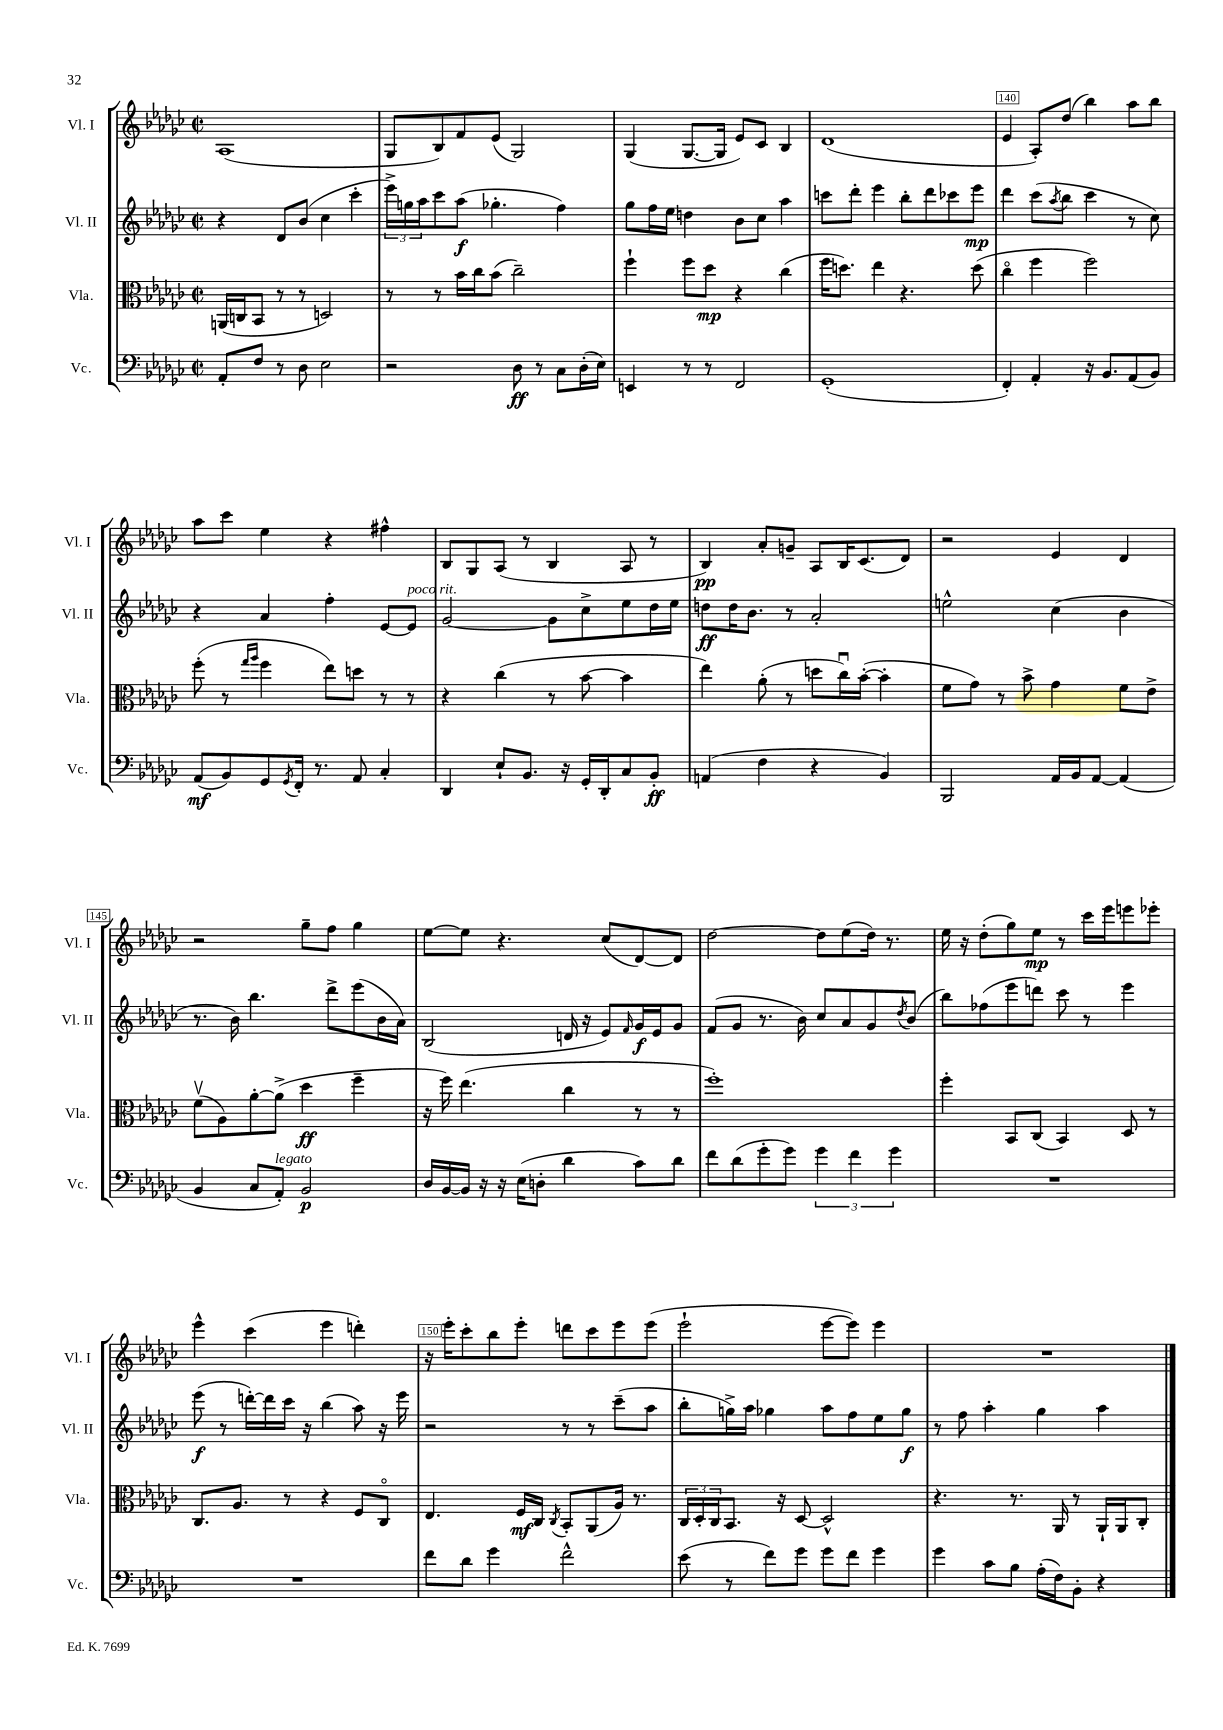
<<
\new StaffGroup <<
\new Staff = "s0" \with { instrumentName = "Vl. I" shortInstrumentName = "Vl. I" } {
    \clef treble \key ges \major \defaultTimeSignature \time 2/2
    aes1( |
    ges8 bes8) f'8 ees'8( ges2) |
    ges4( ges8.~ ges16 ees'8) ces'8 bes4 |
    des'1( |
    ees'4 aes8-.) des''8( bes''4) aes''8 bes''8 |
    aes''8 ces'''8 ees''4 r4 fis''4-^ |
    bes8 ges8 aes8( r8 bes4 aes8 r8 |
    bes4\pp) aes'8-. g'8-- aes8 bes16 ces'8.( des'8) |
    r2 ees'4 des'4 |
    r2 ges''8-- f''8 ges''4 |
    ees''8~ ees''8 r4. ces''8( des'8~) des'8 |
    des''2~ des''8 ees''8( des''16) r8. |
    ees''16 r16 des''8-.( ges''8) ees''8\mp r8 ces'''16 ees'''16 e'''8 ees'''8-. |
    ees'''4-^ ces'''4( ees'''4 d'''4-.) |
    r16 ees'''16-. ces'''8-. bes''8 ees'''8-. d'''8 ces'''8 ees'''8 ees'''8( |
    ees'''2-! ees'''8~ ees'''8) ees'''4 |
    R1 \bar "|." |
}
\new Staff = "s1" \with { instrumentName = "Vl. II" shortInstrumentName = "Vl. II" } {
    \clef treble \key ges \major \defaultTimeSignature \time 2/2
    r4 des'8 bes'8( ces''4 ces'''4-. |
    \tuplet 3/2 { ees'''16->) g''16 aes''16 } ces'''8 aes''8\f( ges''4.-. f''4) |
    ges''8 f''16 ees''16 d''4 bes'8 ces''8 aes''4 |
    c'''8 des'''8-. ees'''4 bes''8-. des'''8 ces'''8 ees'''8\mp |
    des'''4 ces'''8( \acciaccatura { aes''8 } bes''8 ces'''4 r8 ces''8) |
    r4 aes'4 f''4-. ees'8~ ees'8^\markup { \italic "poco rit." } |
    ges'2~ ges'8 ces''8-> ees''8 des''16 ees''16 |
    d''8\ff d''16 bes'8. r8 aes'2-. |
    e''2-^ ces''4( bes'4 |
    r8. bes'16) bes''4. des'''8-> ees'''8( bes'16 aes'16) |
    bes2( d'16 r16 ees'8) \grace { f'16 } ges'16\f ees'16 ges'8 |
    f'8( ges'8 r8. bes'16) ces''8 aes'8 ges'8 \acciaccatura { des''8 } bes'8( |
    bes''8) fes''8( ees'''8 d'''8) ces'''8 r8 ees'''4 |
    ees'''8\f( r8 d'''16~-.) d'''16 ces'''16 r16 bes''4( aes''8) r16 ees'''16 |
    r2 r8 r8 ces'''8--( aes''8 |
    bes''8-. g''16->) aes''16 ges''4 aes''8 f''8 ees''8 ges''8\f |
    r8 f''8 aes''4-. ges''4 aes''4 \bar "|." |
}
\new Staff = "s2" \with { instrumentName = "Vla." shortInstrumentName = "Vla." } {
    \clef alto \key ges \major \defaultTimeSignature \time 2/2
    a,16( c16 bes,8 r8 r8 d2) |
    r8 r8 bes'16 ces''16 bes'8( ces''2--) |
    f''4-! f''8 des''8\mp r4 ces''4( |
    f''16 d''8.) ees''4 r4. d''8( |
    ces''4\flageolet f''4 f''2) |
    f''8-.( r8 \grace { ges''16 aes''16 } f''4 ees''8) d''8 r8 r8 |
    r4 ces''4( r8 bes'8~ bes'4 |
    ees''4) aes'8-.( r8 d''8 ces''16\downbow) bes'16~-.( bes'4-. |
    f'8 ges'8) r8 bes'8-> ges'4 f'8 ees'8-> |
    f'8\upbow( aes8) aes'8~-. aes'8->( des''4\ff f''4-- |
    r16 f''16) ees''4.( ces''4 r8 r8 |
    f''1-.) |
    f''4-. bes,8 ces8( bes,4) des8 r8 |
    ces8. aes8. r8 r4 f8 ces8\flageolet |
    ees4. f16\mf ces16 \acciaccatura { ces8 } bes,8-. aes,8( aes16) r8. |
    \tuplet 3/2 { ces16 des16-. ces16 } bes,8. r16 des8~ des2-^ |
    r4. r8. aes,16 r8 aes,16-! aes,16 ces8-. \bar "|." |
}
\new Staff = "s3" \with { instrumentName = "Vc." shortInstrumentName = "Vc." } {
    \clef bass \key ges \major \defaultTimeSignature \time 2/2
    aes,8-. f8 r8 des8 ees2 |
    r2 des8\ff r8 ces8 des16-.( ees16) |
    e,4 r8 r8 f,2 |
    ges,1-.( |
    f,4-.) aes,4-. r16 bes,8. aes,8( bes,8) |
    aes,8\mf( bes,8) ges,8 \acciaccatura { ges,8 } f,16-. r8. aes,8 ces4-. |
    des,4 ees8-! bes,8. r16 ges,16-. des,16-. ces8 bes,8-.\ff |
    a,4( f4 r4 bes,4) |
    bes,,2 aes,16 bes,16 aes,8~ aes,4( |
    bes,4 ces8 aes,8-.^\markup { \italic "legato" }) bes,2\p |
    des16 bes,16~ bes,16 r16 r16 ees16( d8-. des'4 ces'8) des'8 |
    f'8 des'8( ges'8-. ges'8) \tuplet 3/2 { ges'4 f'4 ges'4 } |
    R1 |
    R1 |
    f'8 des'8 ges'4 f'2-^ |
    ees'8( r8 f'8) ges'8 ges'8 f'8 ges'4 |
    ges'4 ces'8 bes8 aes16-.( f16) bes,8-. r4 \bar "|." |
}
>>
>>
\layout { \context { \Score currentBarNumber = #136 \override BarNumber.break-visibility = ##(#f #t #t) barNumberVisibility = #(every-nth-bar-number-visible 5) \override BarNumber.stencil = #(make-stencil-boxer 0.1 0.3 ly:text-interface::print) } }
